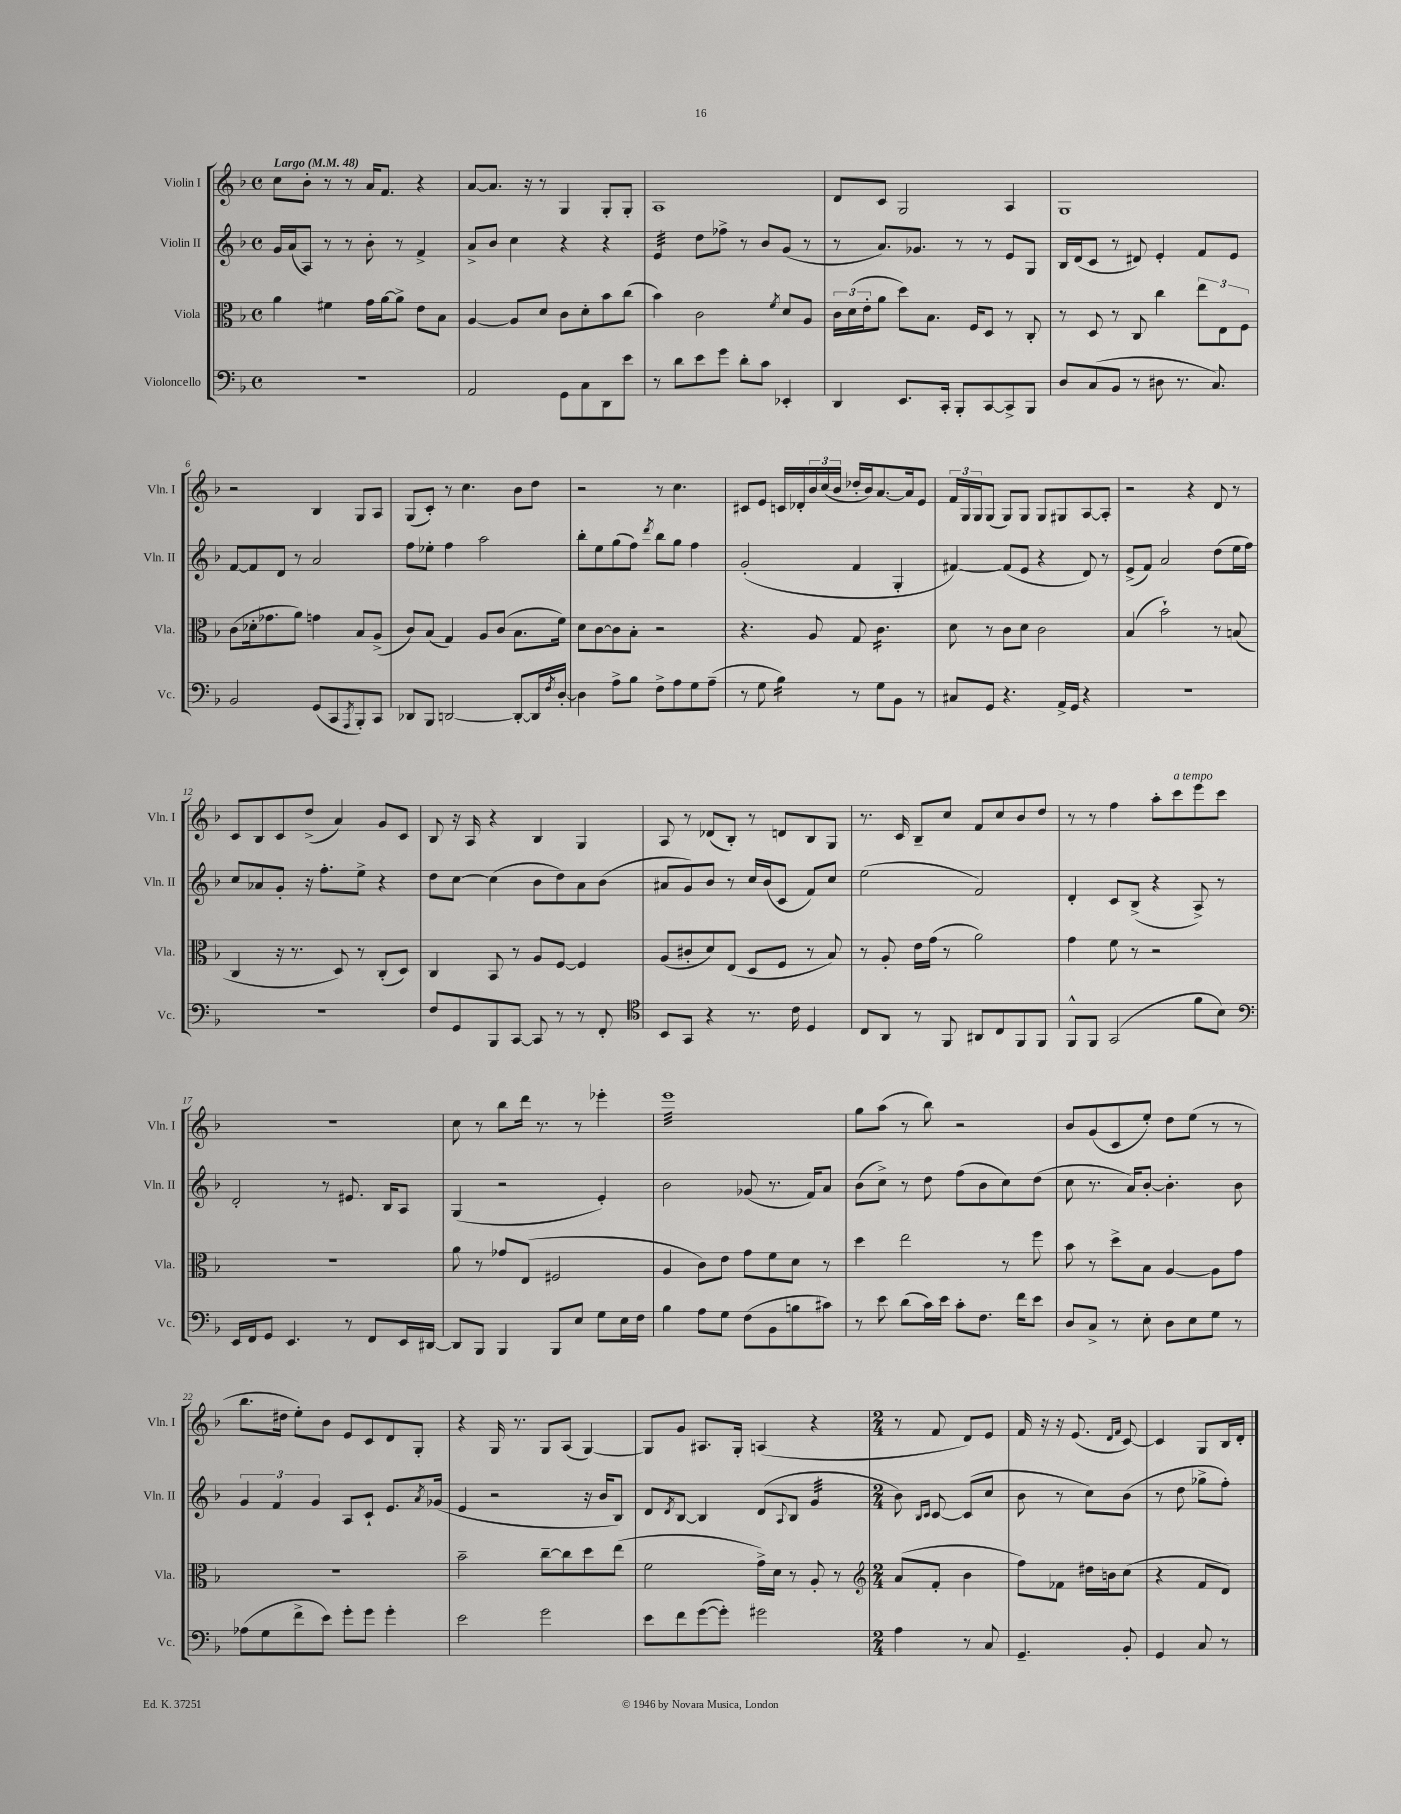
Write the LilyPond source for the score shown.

<<
\new StaffGroup <<
\new Staff = "s0" \with { instrumentName = "Violin I" shortInstrumentName = "Vln. I" } {
    \clef treble \key f \major \defaultTimeSignature \time 4/4 \tempo "Largo" 4 = 48
    c''8 bes'8-. r8 r8 a'16 f'8. r4 |
    a'8~ a'8. r16 r8 g4 g8-. g8-. |
    a1 |
    d'8 c'8 g2 a4 |
    g1 |
    r2 bes4 g8 a8 |
    g8( c'8-.) r8 c''4. bes'8 d''8 |
    r2 r8 c''4. |
    cis'8 e'8 c'16 des'16-. \tuplet 3/2 { bes'16 c''16( bes'16 } des''16-. bes'16) a'8.~ a'16 e'8 |
    \tuplet 3/2 { f'16 g16 g16 } g8( g8) g8 g8 gis8 a8~ a8-. |
    r2 r4 d'8 r8 |
    c'8 bes8 c'8 d''8->( a'4) g'8 c'8 |
    bes8 r16 a16 r4 bes4 g4 |
    a8 r8 des'8( bes8-.) r8 d'8 bes8 g8 |
    r8. c'16 bes8-- c''8 f'8 c''8 bes'8 d''8 |
    r8 r8 f''4 a''8-. c'''8^\markup { \italic "a tempo" } e'''8 c'''8 |
    r1 |
    c''8 r8 bes''8 d'''16 r8. r8 ees'''4-. |
    e'''1:32 |
    g''8 a''8( r8 bes''8) r2 |
    bes'8 g'8( c'8 e''8-.) d''8 e''8( r8 r8 |
    bes''8. dis''16 e''8-.) bes'8 e'8 c'8 d'8 g8-. |
    r4 g16 r8. g8 a8( g4~) |
    g8 g'8 ais8. g16-. a4( r4 |
    \numericTimeSignature \time 2/4 r8 f'8 d'8) e'8 |
    f'16 r16 r16 e'8.( \grace { d'16 f'16 } c'8~) |
    c'4 g8 bes16 d'16-. \bar "|." |
}
\new Staff = "s1" \with { instrumentName = "Violin II" shortInstrumentName = "Vln. II" } {
    \clef treble \key f \major \defaultTimeSignature \time 4/4
    g'16 a'16( a8) r8 r8 bes'8-. r8 f'4-> |
    a'8-> bes'8 c''4 r4 r4 |
    e'4:32 d''8 fes''8-> r8 bes'8 g'8( r8 |
    r8 a'8.) ges'8. r8 r8 e'8 g8 |
    bes16 d'16( c'8 r8 dis'8) e'4-. f'8 e'8 |
    f'8~ f'8 d'8 r8 a'2 |
    f''8 ees''8-. f''4 a''2 |
    bes''8-. e''8 g''8( f''8) \acciaccatura { d'''8 } bes''8 g''8 f''4 |
    g'2-.( f'4 g4-. |
    fis'4~) fis'8( e'8 r4 d'8) r8 |
    e'8->( f'8) a'2 d''8( e''16 f''16) |
    c''8 aes'8 g'8-. r16 f''8.-. e''8-> r4 |
    d''8 c''8~ c''4( bes'8 d''8) a'8 bes'8( |
    ais'8 g'8) bes'8 r8 c''16 bes'16( c'8 f'8) c''8 |
    e''2( f'2) |
    d'4-. c'8 bes8->( r4 a8->) r8 |
    d'2-. r8 eis'8. bes16 a8 |
    g4( r2 e'4-.) |
    bes'2 ges'8( r8. f'16) a'8 |
    bes'8( c''8->) r8 d''8 f''8( bes'8 c''8) d''8( |
    c''8 r8. a'16) bes'8~-. bes'4.-. bes'8 |
    \tuplet 3/2 { g'4 f'4 g'4 } a8 c'8-! e'8. \acciaccatura { a'8 } ges'16( |
    e'4 r2 r16 bes'16 bes8) |
    d'8 \acciaccatura { d'8 } bes8~ bes4 d'8( \appoggiatura { a8 } bes8 g'4:32 |
    \numericTimeSignature \time 2/4 bes'8) \grace { bes16 c'16 } c'8~ c'8( c''8 |
    bes'8 r8 c''8) bes'8( |
    r8 d''8 ges''8-> f''8-.) \bar "|." |
}
\new Staff = "s2" \with { instrumentName = "Viola" shortInstrumentName = "Vla." } {
    \clef alto \key f \major \defaultTimeSignature \time 4/4
    a'4 fis'4 g'16 a'16~ a'8-> e'8 bes8 |
    a4~ a8 d'8 c'8 d'8-. bes'8 c''8( |
    bes'4) c'2 \acciaccatura { f'8 } d'8 a8 |
    \tuplet 3/2 { c'16 d'16( e'16-. } a'8 d''8) bes8. f16 d8 r8 c8-. |
    r8 d8 r8 c8 c''4 \tuplet 3/2 { e''8 e8 f8 } |
    c'8( des'16-. ges'8. a'8) g'4 bes8 a8->( |
    c'8) bes8( g4) a8 c'8( bes8. f'16) |
    d'8 c'8~ c'8 bes8-. r2 |
    r4. a8 g8 c'4.:16 |
    d'8 r8 c'8 d'8 c'2 |
    bes4( bes'2-!) r8 b8( |
    c4 r16 r8. d8) r8 c8-.( d8) |
    c4 bes,8 r8 a8 f8~ f4 |
    a8( cis'8-. d'8) e8( d8 f8 r8 bes8) |
    r8 a8-. e'16 g'16( r8 a'2) |
    g'4 f'8 r8 r2 |
    r1 |
    a'8 r8 ges'8 e8( fis2 |
    a4 c'8) e'8 g'8 f'8 d'8 r8 |
    d''4 e''2 r8 f''8 |
    bes'8 r8 d''8-> bes8 a4~ a8 g'8 |
    R1 |
    bes'2-- c''8~-- c''8 d''8 e''8( |
    f'2 g'16->) d'16 r8 a8-. r8 |
    \numericTimeSignature \time 2/4 \clef treble a'8( f'8-. bes'4 |
    f''8) fes'8 dis''16 b'16 c''8( |
    r4 f'8 d'8) \bar "|." |
}
\new Staff = "s3" \with { instrumentName = "Violoncello" shortInstrumentName = "Vc." } {
    \clef bass \key f \major \defaultTimeSignature \time 4/4
    r1 |
    a,2 g,8 c8 d,8 e'8 |
    r8 d'8 e'8 g'8 d'8-. c'8 ees,4-. |
    d,4 e,8. c,16-. bes,,8-. c,8~ c,8-> bes,,8 |
    d8 c8( bes,8 r8 dis8 r8. c8.) |
    bes,2 g,8( c,8 \acciaccatura { a,,8 } bes,,8-.) c,8 |
    des,8 bes,,8 d,2~ d,8~-. d,16 \acciaccatura { f8 } d16~-. |
    d4 a8-> bes8 f8-> a8 g8 a8--( |
    r8 g8 bes4:16) r8 g8 bes,8 r8 |
    cis8 g,8 r4. a,16-> g,16 r4 |
    R1 |
    R1 |
    f8 g,8 bes,,8 c,8~ c,8 r8 r8 f,8-. |
    \clef tenor bes,8 g,8 r4 r8. c'16 d4 |
    c8 a,8 r8 f,8 ais,8 c8 f,8 f,8 |
    f,8-^ f,8 g,2( f'8 bes8) |
    \clef bass e,16 f,16 g,8 e,4. r8 f,8 e,16 dis,16~ |
    dis,8 bes,,8 bes,,4 bes,,8 e8 g8 e16 f16 |
    bes4 a8 g8 f8( bes,8 b8 cis'8) |
    r8 e'8 d'8( c'16) e'16 c'8-. f8. f'16 e'8 |
    d8 c8-> r8 e8-. d8 e8 g8 r8 |
    aes8( g8 f'8-> e'8) g'8-. g'8 g'4-. |
    e'2 g'2 |
    e'8 f'8 g'8~( g'8-.) gis'2 |
    \numericTimeSignature \time 2/4 a4 r8 c8 |
    g,4.-- bes,8-. |
    g,4 c8 r8 \bar "|." |
}
>>
>>
